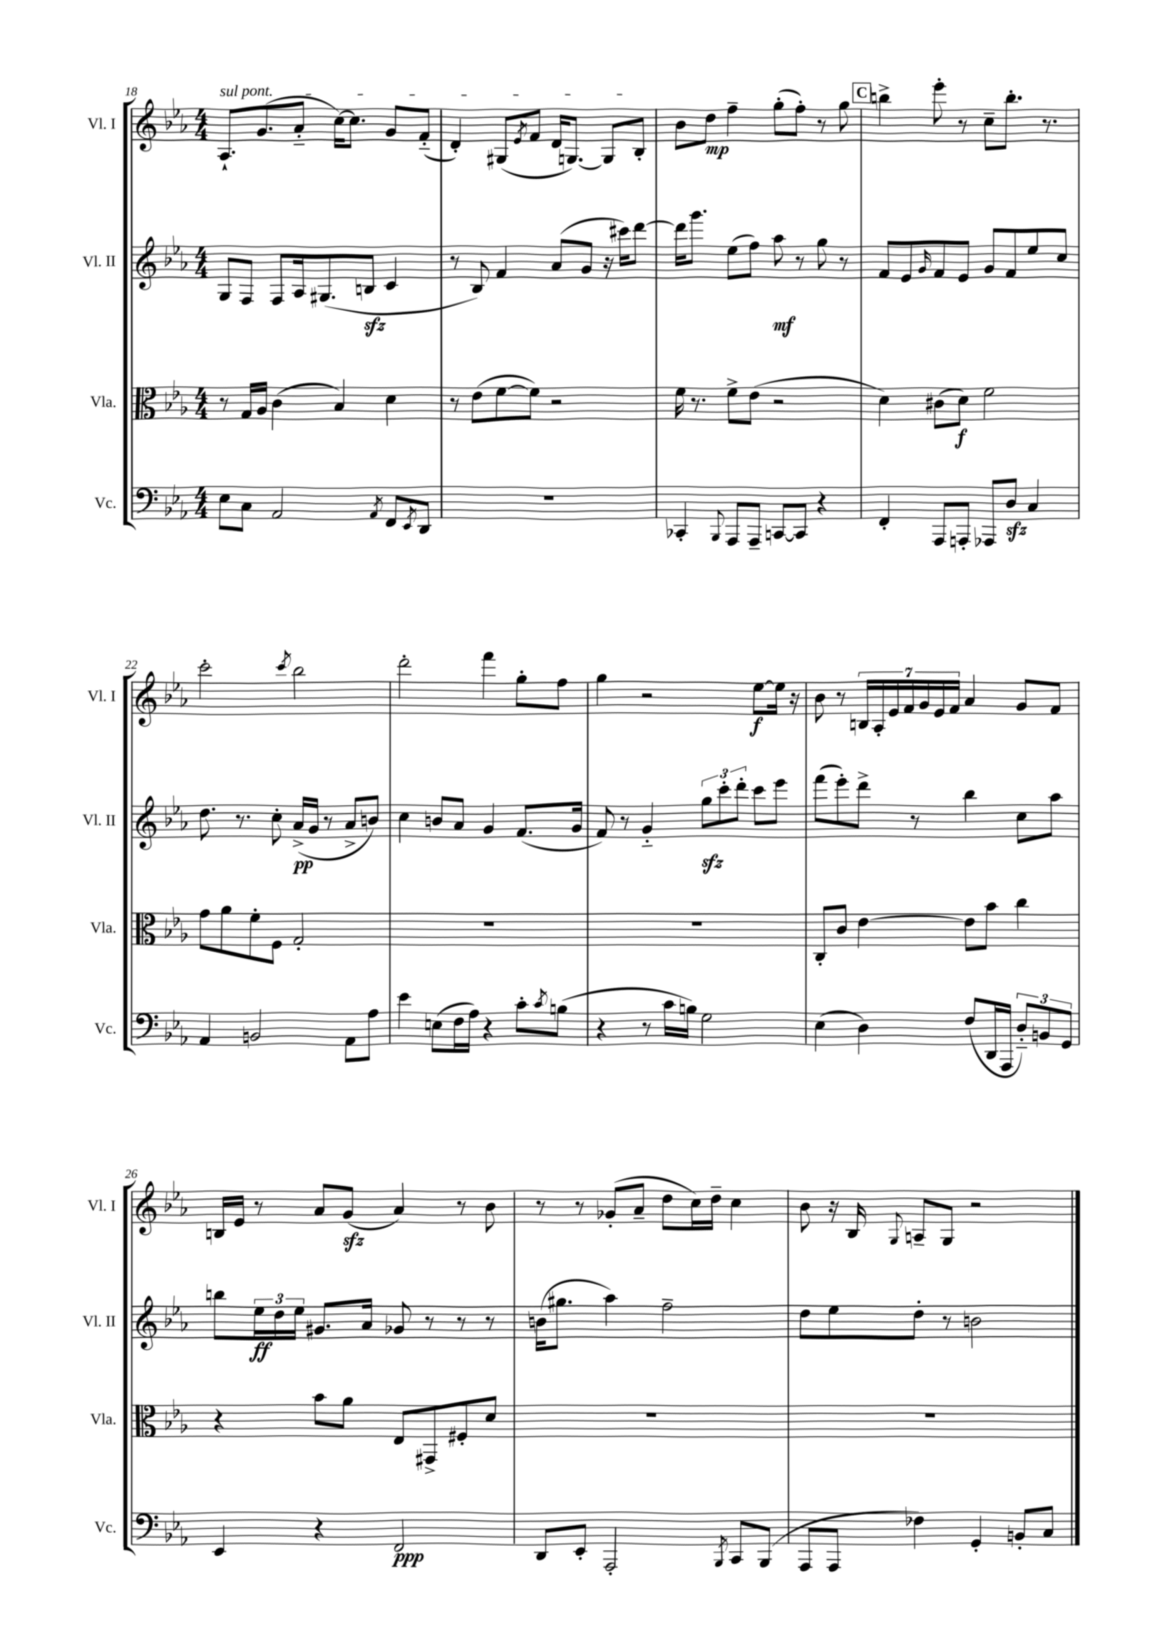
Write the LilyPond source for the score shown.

<<
\new StaffGroup <<
\new Staff = "s0" \with { instrumentName = "Vl. I" shortInstrumentName = "Vl. I" } {
    \clef treble \key ees \major \numericTimeSignature \time 4/4
    \once \override TextSpanner.bound-details.left.text = \markup { \italic "sul pont." } aes8.-!\startTextSpan g'8.( aes'8-_ c''16~) c''8. g'8 f'8-_( |
    d'4-.) gis8( \acciaccatura { ees'8 } f'8 d'16 g8.~) g8 bes8-.\stopTextSpan |
    bes'8 d''8\mp f''4-- g''8-.( f''8-.) r8 g''8 |
    \mark \markup { \box "C" } b''4-> ees'''8-. r8 c''8-- b''8.-. r8. |
    c'''2-. \acciaccatura { c'''8 } bes''2 |
    d'''2-. f'''4 g''8-. f''8 |
    g''4 r2 ees''8~\f ees''16 r16 |
    bes'8 r8 \tuplet 7/4 { b16 aes16-. ees'16 f'16 g'16 ees'16 f'16 } aes'4 g'8 f'8 |
    b16 ees'16 r8 aes'8 g'8\sfz( aes'4) r8 bes'8 |
    r8 r8 ges'8-.( aes'8-- d''8 c''16) d''16-- c''4 |
    bes'8 r16 bes16 \appoggiatura { g8 } a8-- g8 r2 \bar "|." |
}
\new Staff = "s1" \with { instrumentName = "Vl. II" shortInstrumentName = "Vl. II" } {
    \clef treble \key ees \major \numericTimeSignature \time 4/4
    g8 f8 f8 aes16 gis8.( b8\sfz c'4 |
    r8 bes8) f'4 aes'8( g'8 r16 cis'''16) d'''8~ |
    d'''16 g'''8. ees''8( f''8) aes''8\mf r8 g''8 r8 |
    \mark \markup { \box "C" } f'8 ees'8 \grace { g'16 } f'8 ees'8 g'8 f'8 ees''8 c''8 |
    d''8. r8. c''8-. aes'16->\pp( g'16 r8 aes'8-> b'8) |
    c''4 b'8 aes'8 g'4 f'8.( g'16 |
    f'8) r8 g'4-_ \tuplet 3/2 { g''8\sfz c'''8-. d'''8-. } c'''8 ees'''8 |
    f'''8( ees'''8-.) d'''8-> r8 bes''4 c''8 aes''8 |
    b''8 \tuplet 3/2 { ees''16\ff d''16 ees''16 } gis'8. aes'16 ges'8 r8 r8 r8 |
    b'16( gis''8. aes''4) f''2-- |
    d''8 ees''8 d''8-. r8 b'2 \bar "|." |
}
\new Staff = "s2" \with { instrumentName = "Vla." shortInstrumentName = "Vla." } {
    \clef alto \key ees \major \numericTimeSignature \time 4/4
    r8 g16 aes16 c'4( bes4) d'4 |
    r8 ees'8( f'8~ f'8) r2 |
    f'16 r8. f'8-> ees'8( r2 |
    \mark \markup { \box "C" } d'4) cis'8( d'8\f) f'2 |
    g'8 aes'8 f'8-. f8 g2-. |
    R1 |
    R1 |
    c8-. c'8 ees'4~ ees'8 bes'8 c''4 |
    r4 bes'8 aes'8 ees8 gis,8-> fis8-. d'8 |
    R1 |
    R1 \bar "|." |
}
\new Staff = "s3" \with { instrumentName = "Vc." shortInstrumentName = "Vc." } {
    \clef bass \key ees \major \numericTimeSignature \time 4/4
    ees8 c8 aes,2 \acciaccatura { aes,8 } f,8 \acciaccatura { ees,8 } d,8 |
    R1 |
    ces,4-. \appoggiatura { bes,,8 } aes,,8 aes,,8-- c,8~ c,8 r4 |
    \mark \markup { \box "C" } f,4-. aes,,8 a,,8-. aes,,8 d8\sfz c4 |
    aes,4 b,2 aes,8 aes8 |
    ees'4 e8( f16 aes16) r4 c'8-. \acciaccatura { c'8 } b8( |
    r4 r8 c'16 b16) g2 |
    ees4( d4) f8( d,16 aes,,16 \tuplet 3/2 { d8-_) b,8 g,8 } |
    ees,4 r4 f,2\ppp |
    d,8 ees,8-. aes,,2-. \acciaccatura { bes,,8 } c,8 bes,,8( |
    aes,,8 aes,,8 fes4) g,4-. b,8-. c8 \bar "|." |
}
>>
>>
\layout { \context { \Score currentBarNumber = #18 } }
